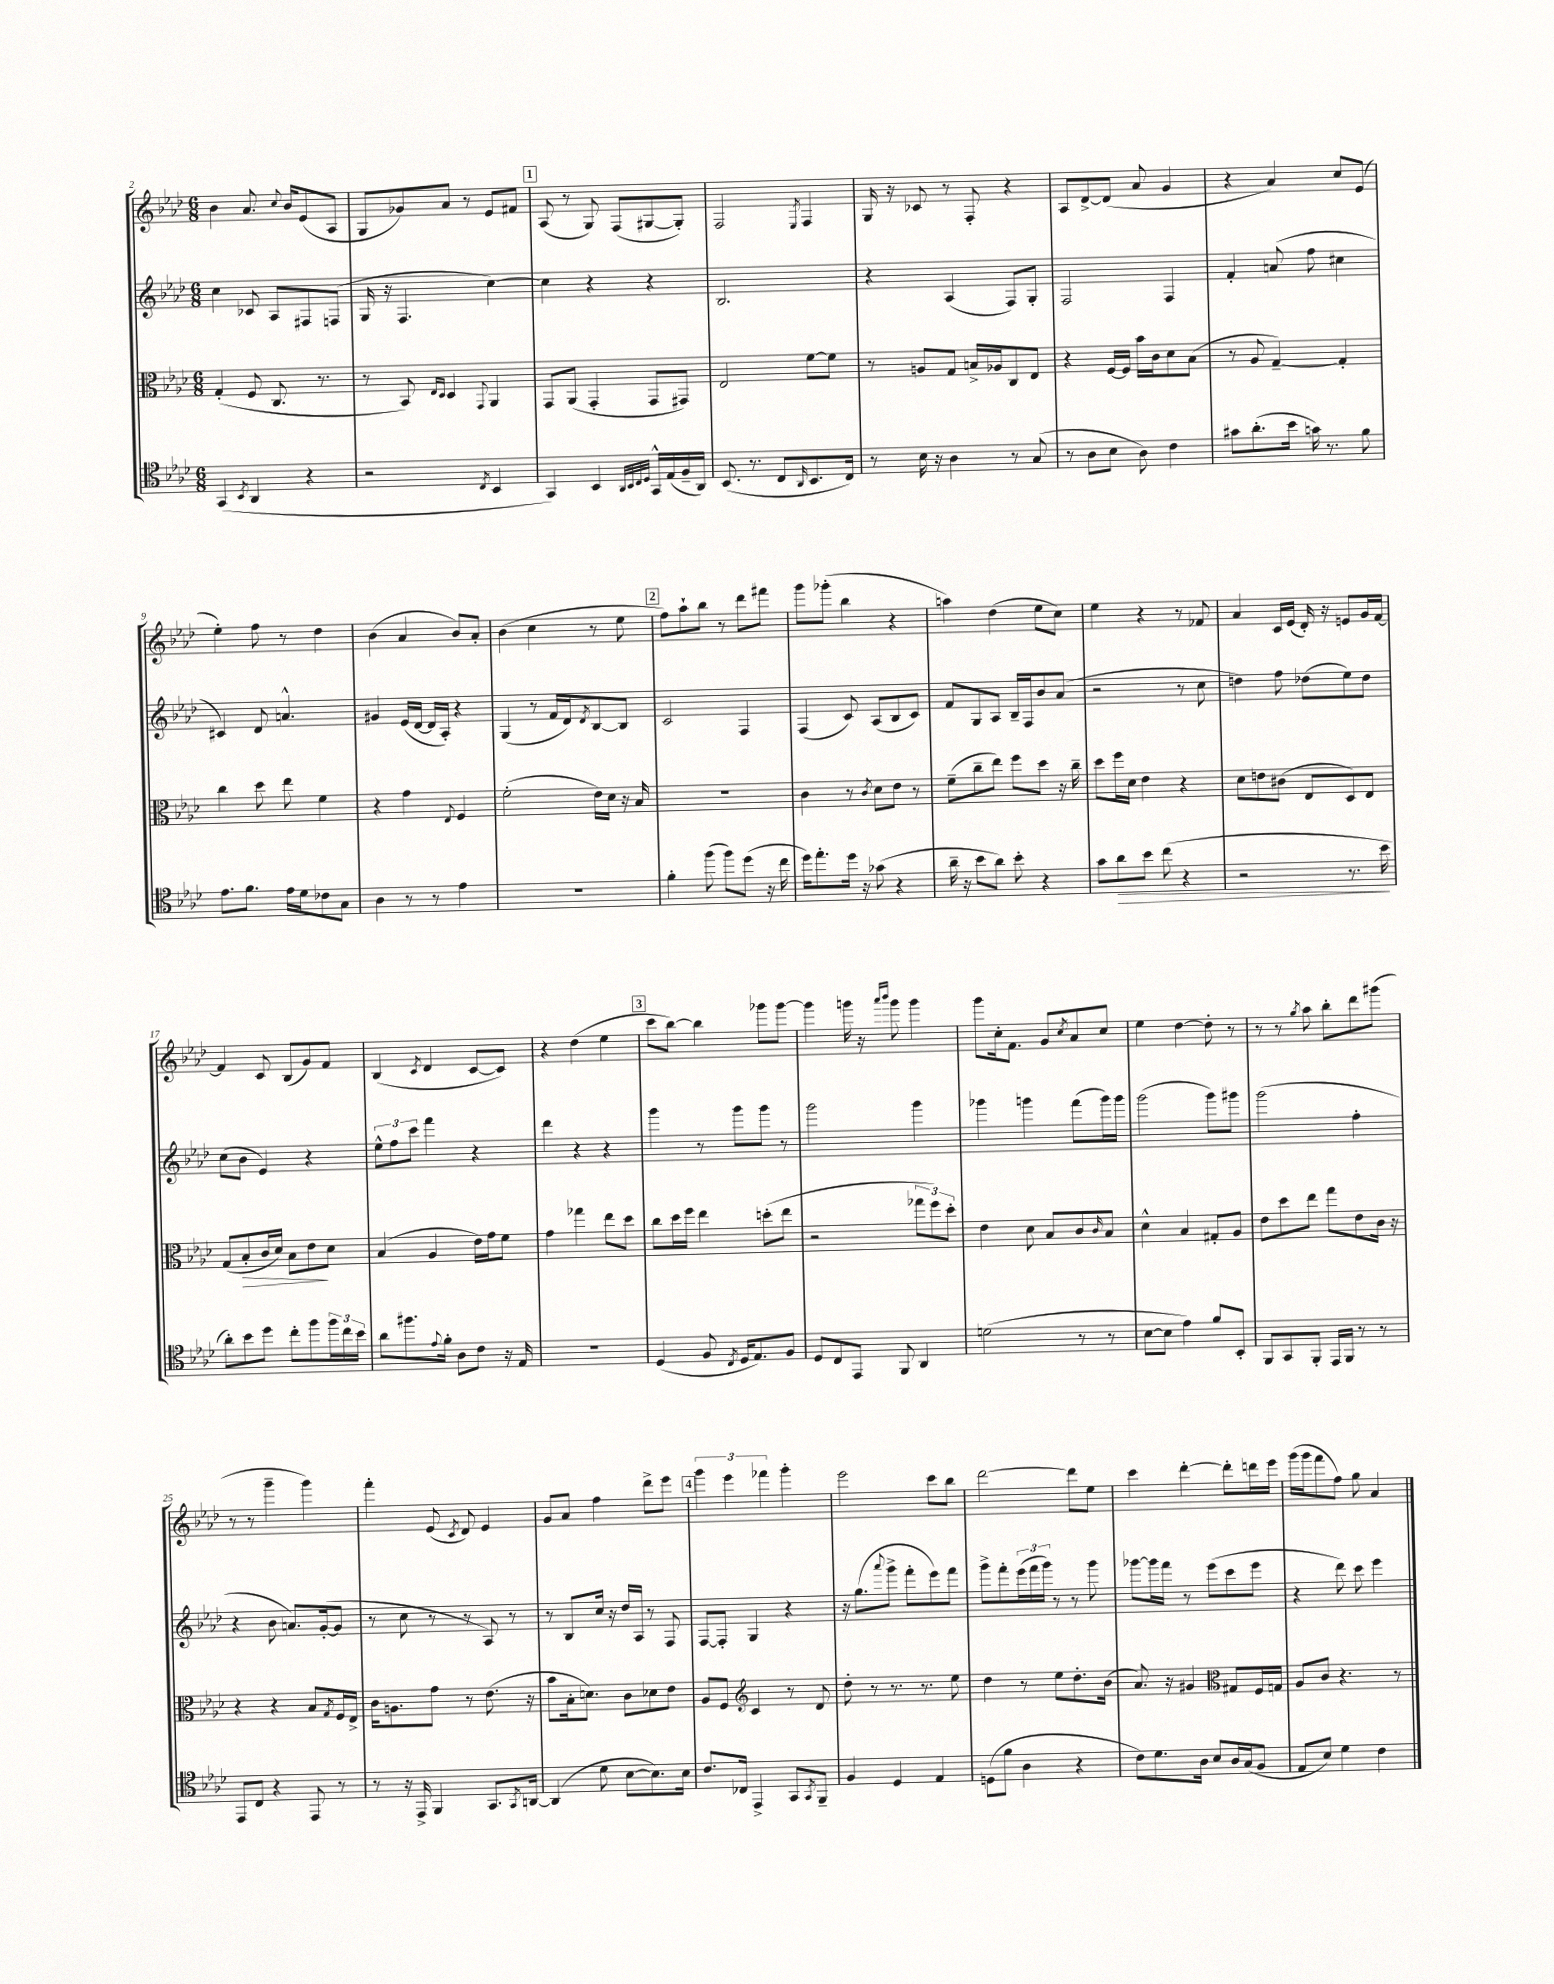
<<
\new StaffGroup <<
\new Staff = "s0" {
    \clef treble \key aes \major \numericTimeSignature \time 6/8
    bes'4 aes'8. \appoggiatura { c''8 } bes'16 ees'8( aes8 |
    g8 ges'8) aes'8 r8 ees'8 fis'8 |
    \mark \markup { \box "1" } aes8( r8 g8) f8( gis8~ gis8-.) |
    f2 \acciaccatura { ees8 } f4 |
    g16 r16 ces'8 r8 f8-. r4 |
    aes8 des'8~-> des'8( aes'8 g'4 |
    r4 aes'4) c''8 ees'8( |
    ees''4-.) f''8 r8 des''4 |
    bes'4( aes'4 bes'8) aes'8-. |
    bes'4( c''4 r8 ees''8 |
    \mark \markup { \box "2" } f''8) aes''8-! bes''8 r8 des'''8 fis'''8 |
    g'''8 ges'''8-.( bes''4 r4 |
    a''4) des''4( ees''8 c''8) |
    ees''4 r4 r8 fes'8 |
    aes'4 c'16 ees'16( des'16-.) r16 e'8 g'16 f'16~ |
    f'4 c'8 bes8( g'8) f'8 |
    bes4( \acciaccatura { c'8 } des'4 c'8~ c'8) |
    r4 des''4( ees''4 |
    \mark \markup { \box "3" } c'''8 bes''8~) bes''4 ges'''8 ges'''8~ |
    ges'''4 g'''16 r16 \grace { aes'''16 bes'''16 } g'''8 g'''4 |
    g'''8 c''16-. f'8. g'8 \acciaccatura { c''8 } aes'8 c''8 |
    ees''4 des''4~ des''8-. r8 |
    r8 r8 \acciaccatura { g''8 } aes''8 bes''8-. des'''8 gis'''8( |
    r8 r8 g'''4-- g'''4) |
    f'''4-. ees'8( \acciaccatura { c'8 } des'8) ees'4 |
    g'8 aes'8 f''4 des'''8-> ees'''8 |
    \mark \markup { \box "4" } \tuplet 3/2 { g'''4 ees'''4 fes'''4 } g'''4-. |
    ees'''2 c'''8 bes''8 |
    des'''2~ des'''8 ees''8 |
    c'''4 des'''4~-. des'''8-. d'''16 ees'''16 |
    g'''16( g'''16 f'''8 f''8) g''8 aes'4 \bar "|." |
}
\new Staff = "s1" {
    \clef treble \key aes \major \numericTimeSignature \time 6/8
    c''4 ces'8 aes8 fis8 f8( |
    g16 r16 f4. c''4~) |
    \mark \markup { \box "1" } c''4 r4 r4 |
    bes2. |
    r4 aes4( f8) g8-. |
    f2 f4 |
    f'4-. a'8( f''8 cis''4 |
    cis'4) des'8 a'4.-^ |
    gis'4 ees'16( des'16~ des'16 aes16-.) r4 |
    g4( r8 f'16 des'16) \acciaccatura { des'8 } bes8~ bes8 |
    \mark \markup { \box "2" } c'2 f4 |
    f4( c'8) aes8( bes8 c'8) |
    f'8 g8 aes8 bes16-- f16 bes'8 aes'8( |
    r2 r8 c''8 |
    d''4) f''8 des''8( ees''8) des''8 |
    c''8( bes'8 ees'4) r4 |
    \tuplet 3/2 { ees''8-^ f''8 c'''8 } f'''4 r4 |
    des'''4 r4 r4 |
    \mark \markup { \box "3" } g'''4 r8 g'''8 g'''8 r8 |
    g'''2 g'''4 |
    ges'''4 g'''4 f'''8( g'''16) g'''16 |
    g'''2( g'''8) gis'''8 |
    g'''2( f''4-. |
    r4 bes'8 a'8.) g'16~-.( g'8 |
    r8 c''8 r8 r8 aes8) r8 |
    r8 bes8 c''16 r16 des''16 aes16 r8 f8 |
    \mark \markup { \box "4" } f8~ f8-. g4 r4 |
    r16 g''8.( \appoggiatura { aes'''8 } g'''8-> f'''8-. ees'''8) f'''8 |
    g'''8-> f'''8-. \tuplet 3/2 { ees'''16( f'''16 g'''16) } r8 r8 g'''8 |
    ges'''8~ ges'''16 f'''16 r8 ees'''8( c'''8 ees'''8 |
    r4 des'''8) c'''8 ees'''4 \bar "|." |
}
\new Staff = "s2" {
    \clef alto \key aes \major \numericTimeSignature \time 6/8
    g4-.( f8 c8. r8. |
    r8 bes,8) \grace { ees16 des16 } des4 \appoggiatura { g,8 } aes,4 |
    \mark \markup { \box "1" } g,8 aes,8( g,4-. g,8 gis,8) |
    ees2 f'8~ f'8 |
    r8 a8 g8 b16-> aes16 c8 ees8 |
    r4 f16~ f16 bes'16 c'16 des'8 bes8( |
    r8 aes8 g4~--) g4-. |
    c''4 des''8 ees''8 f'4 |
    r4 g'4 \appoggiatura { ees8 } f4 |
    f'2-.( ees'16) des'16 r16 bes16 |
    \mark \markup { \box "2" } R2. |
    c'4 r8 \acciaccatura { c'8 } des'8 ees'8 r8 |
    f'8--( c''8-- ees''8) f''8 des''8 r16 c''16-- |
    des''8 f''16 des'16 ees'4 r4 |
    des'8 e'8 cis'8( ees8 des8) ees8 |
    g8( bes8-.\> c'16 des'16) bes8 ees'8\! des'8 |
    bes4( aes4 ees'16) g'16 f'8 |
    g'4 ges''4 ees''8 des''8 |
    \mark \markup { \box "3" } c''8 des''16 f''16 ees''4 d''8-.( ees''8 |
    r2 \tuplet 3/2 { ges''8 f''8) des''8-. } |
    ees'4 des'8 bes8 c'8 \grace { c'16 } bes8 |
    des'4-^ bes4 gis8-. aes8 |
    ees'8 des''8 ees''8 g''8 ees'8 c'16 r16 |
    r4 r4 bes8 \acciaccatura { g8 } f16 ees16-> |
    c'16 a8. g'8 r8 ees'8.( r16 |
    bes'8 bes16-. d'8.) c'8 des'8 ees'8 |
    \mark \markup { \box "4" } aes8 f8 \clef treble c'4 r8 des'8 |
    des''8-. r8 r8. r8. ees''8 |
    des''4 r8 ees''8 des''8.-. bes'16( |
    aes'8.) r16 gis'4 \clef alto gis8 f16 g16 |
    aes8 c'8 r4. r8 \bar "|." |
}
\new Staff = "s3" {
    \clef tenor \key aes \major \numericTimeSignature \time 6/8
    g,4( \acciaccatura { bes,8 } aes,4 r4 |
    r2 \acciaccatura { c8 } bes,4 |
    \mark \markup { \box "1" } g,4) bes,4 \grace { aes,32 bes,32 c32 des32 } g,16-^ ees16( f16-- aes,16) |
    bes,8.( r8. c8 \grace { aes,16 } bes,8. c16) |
    r8 bes16 r16 aes4 r8 g8( |
    r8 aes8 bes8 aes8) c'4 |
    gis'8 aes'8.-.( bes'16 g'16) r8. f'8 |
    ees'8. f'8. ees'16 des'16 ces'8 g8 |
    aes4 r8 r8 ees'4 |
    R2. |
    \mark \markup { \box "2" } f'4-. f''8( f''8) des''8( r16 c''16 |
    des''16) ees''8.-. des''16 r16 ges'8( r4 |
    aes'16-- r16 bes'8 aes'8) bes'8-. r4 |
    g'8 aes'8\> bes'8 c''8( r4 |
    r2 r8. bes'16\! |
    aes'8-.) bes'8 des''8 c''8-. f''8 \tuplet 3/2 { f''16 c''16 bes'16 } |
    aes'8 fis''8. \appoggiatura { ees'8 } f'16-. aes8 c'8 r16 ees16 |
    R2. |
    \mark \markup { \box "3" } des4( f8 \acciaccatura { c8 } des16 ees8.) f8 |
    des8 c8 ees,8 f,8 aes,4 |
    d'2( r8 r8 |
    bes8~ bes8 ees'4) f'8 bes,8-. |
    f,8 g,8 f,8-. ees,16 f,16 r8 r8 |
    ees,8 c8 r4 ees,8 r8 |
    r8 r16 ees,16-> f,4 g,8. \acciaccatura { g,8 } a,16~ |
    a,4( des'8 bes8~ bes8.) bes16 |
    \mark \markup { \box "4" } c'8. ces16 ees,4-> g,8 \acciaccatura { g,8 } f,8-- |
    f4 des4 ees4 |
    d8( f'8 aes4 r4 |
    c'8) des'8. aes16 bes8 aes16 g16( f8 |
    ees8 bes8) des'4 c'4 \bar "|." |
}
>>
>>
\layout { \context { \Score currentBarNumber = #2 } }
